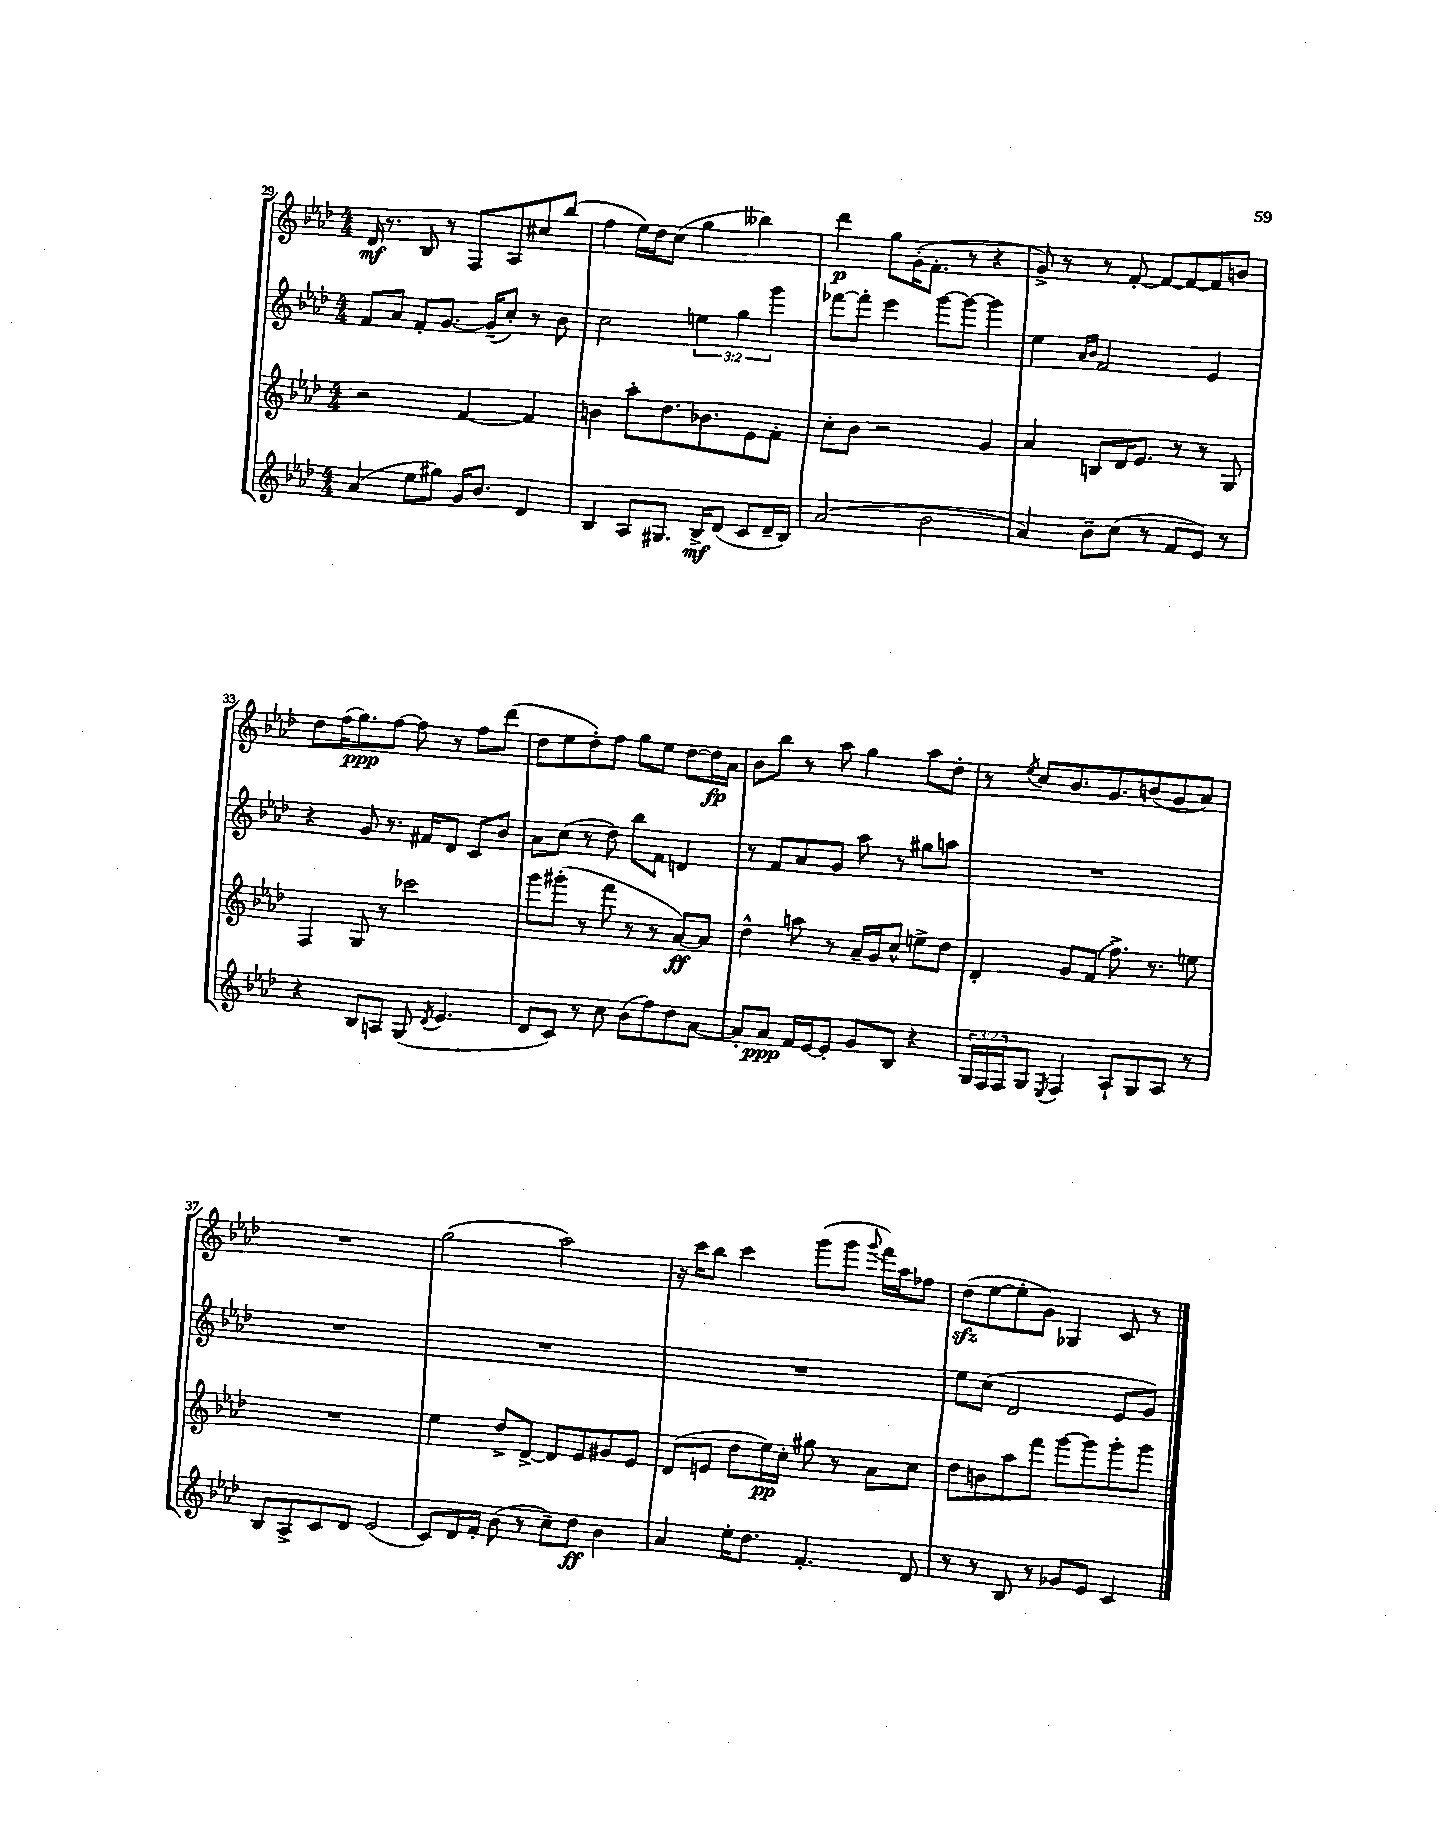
<<
\new StaffGroup <<
\new Staff = "s0" {
    \clef treble \key aes \major \numericTimeSignature \time 4/4
    des'16\mf r8. bes8 r8 f8 aes8 cis''8 bes''8( |
    f''4 ees''16) des''16 c''8( g''4 beses''4) |
    des'''4\p g''8 g'16-.( f'8.-. r8 r4 |
    g'8->) r8 r8 f'8~-. f'8~ f'8~ f'8 b'8 |
    des''8 f''16( g''8.\ppp) f''8~ f''8 r8 f''8 des'''8( |
    des''8 ees''8 des''8-.) f''8 g''8 ees''8 des''8~ des''16\fp aes'16 |
    bes'8 bes''8 r8 aes''8 g''4 aes''8 des''8-. |
    r8 \acciaccatura { ees''8 } c''8 bes'8. g'8. b'8( g'8 aes'8) |
    R1 |
    g''2( aes''2) |
    r16 c'''16 bes''8 c'''4 g'''8( g'''8 \appoggiatura { g'''8 } f'''16) aes''16 fes''8 |
    des''8\sfz( ees''8~ ees''8-. g'8) ges4 c'8 r8 \bar "|." |
}
\new Staff = "s1" {
    \clef treble \key aes \major \numericTimeSignature \time 4/4 \override Staff.TupletNumber.text = #tuplet-number::calc-fraction-text
    f'8 aes'8 f'8-. g'8.~ g'16--( c''8-.) r8 bes'8 |
    c''2 \tuplet 3/2 { e''4 g''4 g'''4 } |
    fes'''8~ fes'''8-. ees'''4 g'''8~ g'''8~ g'''4 |
    ees''4 \grace { aes'16 bes'16 } f'2 ees'4 |
    r4 g'8 r8. fis'16 des'8 c'8 bes'8 |
    aes'8 c''8( r8 des''8) bes''8 f'8 d'4 |
    r8 f'8 aes'8 g'8 aes''8 r8 gis''8 a''8 |
    R1 |
    R1 |
    R1 |
    R1 |
    ees''8 c''8( des'2 ees'8 g'8) \bar "|." |
}
\new Staff = "s2" {
    \clef treble \key aes \major \numericTimeSignature \time 4/4
    r2 f'4~ f'4 |
    b'4 aes''8-. des''8. bes'8. ees'8 f'8-. |
    c''8-. bes'8 r2 g'4 |
    aes'4 b8 des'16 ees'8. r8 r8 g8 |
    f4 g8 r8 ces'''2 |
    g'''8 gis'''8-.( r8 f'''8 r8 r8 aes'8~\ff) aes'8 |
    des''4-^ a''8 r8 aes'16-- g'16 c''8-^ e''8-> des''8 |
    des'4-. g'8 f'8( f''8.->) r8. e''8 |
    R1 |
    ees''4 des''8-> des'8~-> des'8 ees'8 gis'8 ees'8 |
    des'8( e'8 des''8 ees''16\pp) c''16-. gis''8 r8 aes'8 c''8 |
    des''8 b'8 aes''8 f'''8 g'''8~ g'''8 g'''8-. g'''8 \bar "|." |
}
\new Staff = "s3" {
    \clef treble \key aes \major \numericTimeSignature \time 4/4 \override Staff.TupletNumber.text = #tuplet-number::calc-fraction-text
    aes'4( ees''8 gis''8) g'16 bes'8. des'4 |
    bes4 aes8 gis8. bes16->\mf des'8( c'8 des'16-- bes16) |
    aes'2( bes'2 |
    aes'4) bes'8-- c''8( r8 f'8 ees'8) r8 |
    r4 bes8 a8 g8( \acciaccatura { des'8 } ees'4. |
    des'8 c'8) r8 c''8 bes'8( f''8) des''8 aes'8~ |
    aes'8-. aes'8\ppp f'16 ees'16~ ees'8-. g'8 bes8 r4 |
    \tuplet 3/2 { g16 f16 f16 } g8 \acciaccatura { ees8 } f4 aes8-! g8 aes8 r8 |
    bes8 aes8-> c'8 des'8 ees'2( |
    c'8) des'16 f'16-. bes'8( r8 c''8--) des''8\ff bes'4 |
    aes'4 ees''16-. des''8. f'4.-. des'8 |
    r8 r8 bes8 r8 ges'8 ees'8 c'4 \bar "|." |
}
>>
>>
\layout { \context { \Score currentBarNumber = #29 } }
